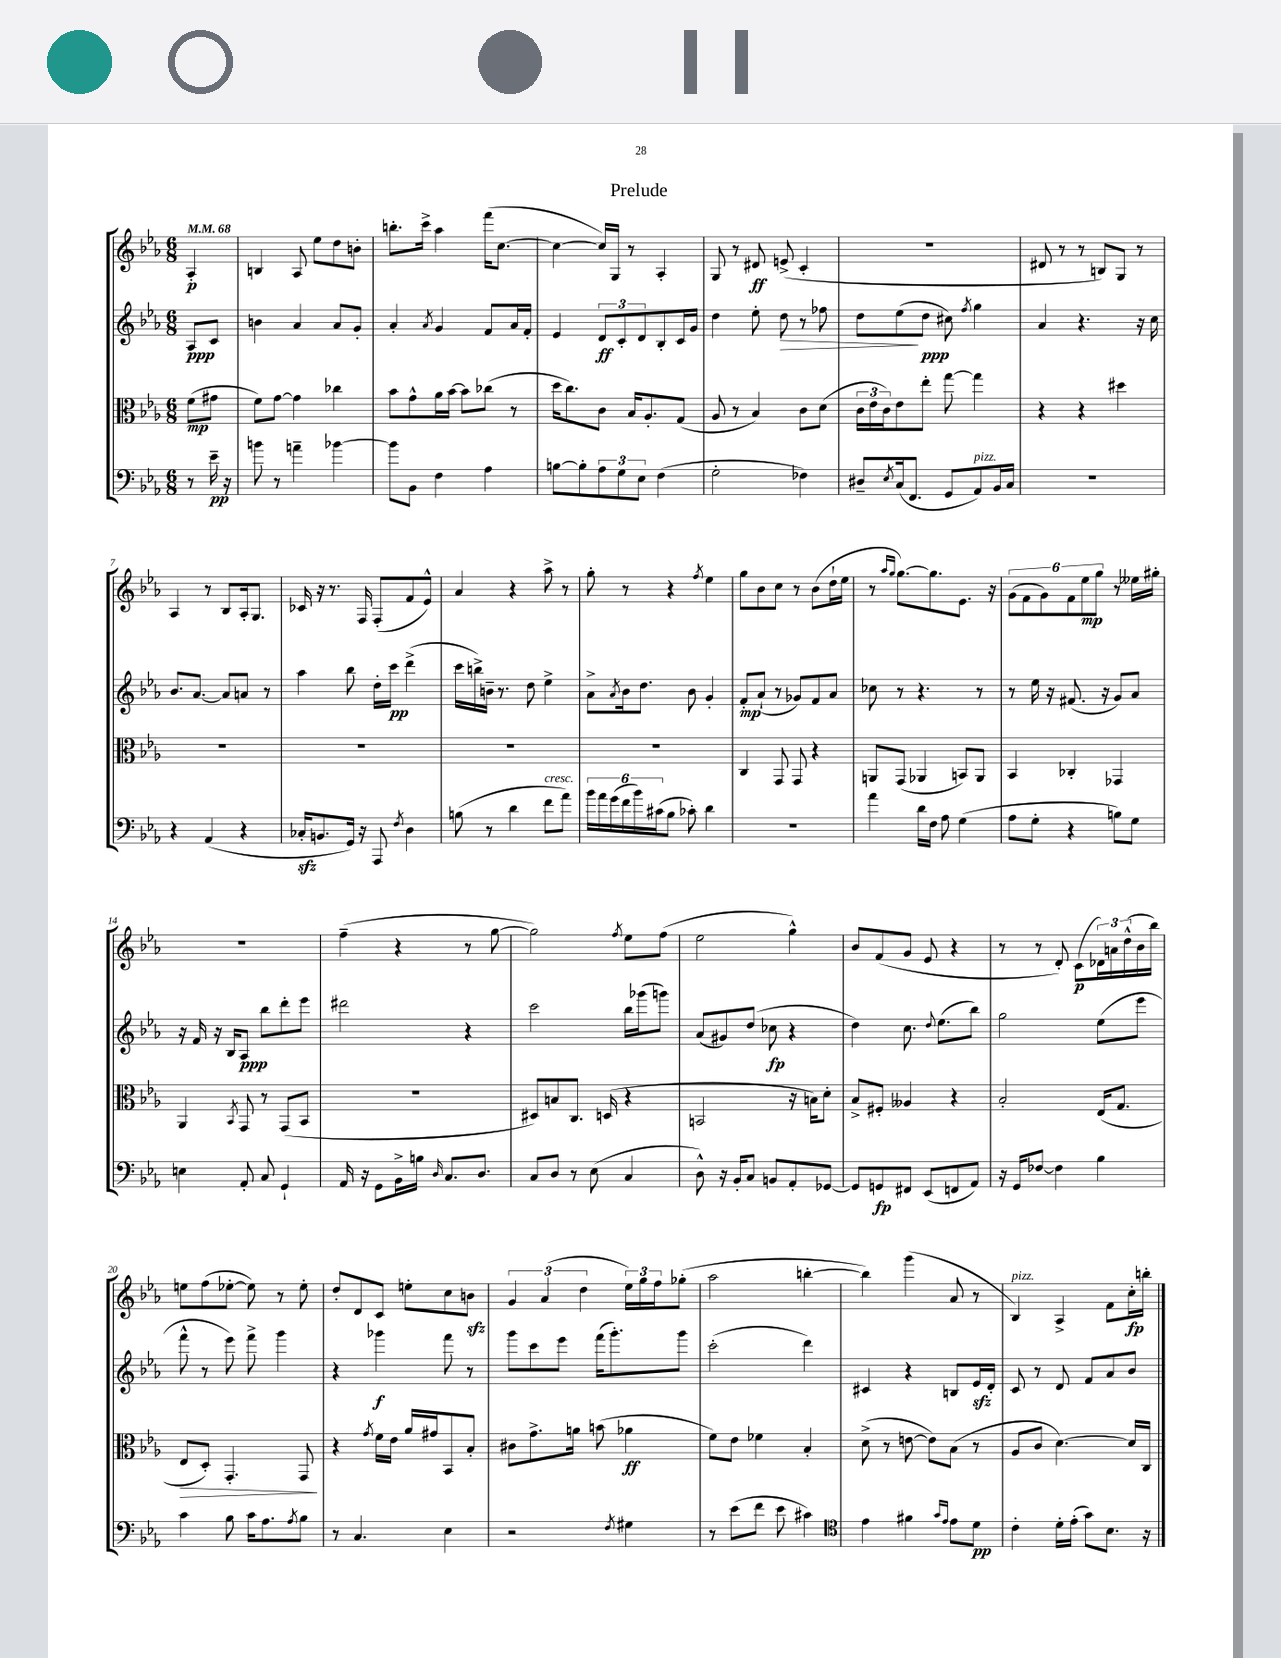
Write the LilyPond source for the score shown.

\header { title = "Prelude" }
<<
\new StaffGroup <<
\new Staff = "s0" {
    \clef treble \key ees \major \numericTimeSignature \time 6/8 \partial 4 \tempo 4 = 68
    aes4-.\p |
    b4 aes8 ees''8 d''8 b'8-. |
    b''8.-. c'''16-> aes''4 f'''16( c''8.~ |
    c''4~ c''16) g16 r8 aes4-. |
    g8 r8 dis'8\ff e'8->( c'4-. |
    R2. |
    dis'8 r8 r8 b8) g8 r8 |
    aes4 r8 bes8 aes16-. g8. |
    ces'16 r16 r8. f16 f8-.( f'8 ees'8-^) |
    aes'4 r4 aes''8-> r8 |
    g''8-. r8 r4 \acciaccatura { f''8 } ees''4 |
    g''8 bes'8 c''8 r8 bes'8( d''16-! ees''16 |
    r8 \grace { aes''16 g''16 } g''8.~) g''8. ees'8. r16 |
    \tuplet 6/4 { g'8( f'8 g'8) f'8 ees''8\mp g''8 } r8 eeses''16 gis''16-. |
    R2. |
    f''4--( r4 r8 g''8~ |
    g''2) \acciaccatura { f''8 } ees''8 f''8( |
    ees''2 g''4-^) |
    bes'8 f'8( g'8 ees'8 r4 |
    r8 r8 d'8-.) c'8\p( \tuplet 3/2 { des'16) a'16 d''16-^( } bes'16 bes''16) |
    e''8 f''8( ees''8~-. ees''8) r8 ees''8-. |
    d''8-. d'8 c'8 e''8-. c''8 b'8\sfz |
    \tuplet 3/2 { g'4 aes'4( d''4 } \tuplet 3/2 { ees''16) g''16 f''16 } ges''8-.( |
    aes''2 b''4~-. |
    b''4) g'''4( aes'8 r8 |
    bes4^\markup { \italic "pizz." }) aes4-> f'8 c''16-.\fp b''16-. \bar "|." |
}
\new Staff = "s1" {
    \clef treble \key ees \major \numericTimeSignature \time 6/8 \partial 4
    aes8\ppp c'8 |
    b'4 aes'4 aes'8 g'8-. |
    aes'4-. \acciaccatura { aes'8 } g'4 f'8 aes'16 f'16-. |
    ees'4 \tuplet 3/2 { d'8\ff c'8-. d'8 } bes8-. c'16 g'16 |
    d''4 ees''8-. d''8\> r8 fes''8 |
    d''8 ees''8\!( d''8\ppp cis''8) \acciaccatura { f''8 } g''4 |
    aes'4 r4. r16 c''16 |
    bes'8. aes'8.~ aes'8 a'8 r8 |
    aes''4 bes''8 d''16-. c'''16\pp d'''4->( |
    c'''16 b''16->) b'16-- r8. d''8 ees''4-> |
    aes'8-> \acciaccatura { aes'8 } bes'16 d''8. bes'8 g'4-. |
    f'8-.\mp aes'8-!( r8 ges'8) f'8 aes'8 |
    ces''8 r8 r4. r8 |
    r8 ees''16 r16 fis'8.( r16 g'8) aes'8 |
    r16 f'16 r16 bes16 aes8\ppp bes''8 d'''8-. ees'''8 |
    dis'''2 r4 |
    c'''2 bes''16 ges'''16( g'''8) |
    aes'8( gis'8) d''8( ces''8\fp r4 |
    d''4) c''8. \appoggiatura { d''8 } ees''8.( bes''8) |
    g''2 ees''8( ees'''8 |
    f'''8-^ r8 ees'''8) f'''8-> g'''4 |
    r4 ges'''4\f f'''8 r8 |
    g'''8 c'''8 ees'''8 f'''16( g'''8.-.) g'''8 |
    c'''2-.( d'''4) |
    cis'4 r4 b8 ees'16\sfz d'16-. |
    c'8 r8 d'8 f'8 aes'8 bes'8 \bar "|." |
}
\new Staff = "s2" {
    \clef alto \key ees \major \numericTimeSignature \time 6/8 \partial 4
    f'8\mp( gis'8 |
    f'8) g'8~ g'4 ces''4 |
    bes'8 g'8-^ aes'16 bes'16~ bes'8 ces''8( r8 |
    d''16 c''8.) c'8 bes16 aes8.-. g8( |
    aes8 r8 bes4) c'8 d'8( |
    \tuplet 3/2 { c'16 ees'16 c'16) } ees'8 ees''8-. g''8~ g''4 |
    r4 r4 dis''4 |
    R2. |
    R2. |
    R2. |
    R2. |
    c4 g,8 g,8 r4 |
    a,8 g,8( aes,4 b,8) aes,8 |
    bes,4 ces4-. ges,4 |
    aes,4 \acciaccatura { bes,8 } g,8 r8 g,8( bes,8 |
    R2. |
    dis8) b8 c8. d16( r4 |
    b,2 r16 b16) d'8-. |
    bes8-> fis8-. aeses4 r4 |
    bes2-. ees16( g8. |
    ees8\> d8-.) g,4.-. g,8\! |
    r4 \acciaccatura { g'8 } f'16 ees'16 aes'16 gis'16 bes,8 bes8-. |
    cis'8 g'8.-> a'16 b'8( aes'4\ff |
    f'8) ees'8 fes'4 bes4-. |
    d'8->( r8 e'8~ e'8) bes8( r8 |
    aes8 c'8 d'4.~) d'16 c16 \bar "|." |
}
\new Staff = "s3" {
    \clef bass \key ees \major \numericTimeSignature \time 6/8 \partial 4
    r8 ees'16--\pp r16 |
    b'8 r8 a'4-- bes'4~ |
    bes'8 bes,8 f4 aes4 |
    b8~ b8-. \tuplet 3/2 { aes8 g8 ees8 } f4( |
    g2-. fes4) |
    dis8-- \acciaccatura { ees8 } c16( f,8. g,8 aes,8^\markup { \italic "pizz." }) bes,16 c16 |
    R2. |
    r4 aes,4( r4 |
    ces16-.\sfz b,8. g,16) r16 aes,,8 \acciaccatura { f8 } d4 |
    b8( r8 d'4 f'8^\markup { \italic "cresc." } aes'8) |
    \tuplet 6/4 { bes'16 aes'16 g'16( f'16 bes'16) cis'16( } bes8 ces'8-.) d'4 |
    R2. |
    aes'4 d'16 f16 aes8 g4( |
    aes8 g8-. r4 b8) g8 |
    e4 aes,8-. c8 g,4-! |
    aes,16 r16 g,8 bes,16-> b16 \grace { d16 } c8. d8. |
    c8 d8 r8 ees8( c4 |
    d8-^) r16 bes,16-. c8 b,8 aes,8-. ges,8~ |
    ges,8 g,8\fp fis,8 ees,8( f,8 aes,8) |
    r16 g,16 fes8~ fes4 bes4 |
    c'4 bes8 c'16 aes8. \acciaccatura { aes8 } bes8 |
    r8 c4. ees4 |
    r2 \acciaccatura { f8 } gis4 |
    r8 ees'8( f'8 ees'8 cis'4) |
    \clef tenor ees'4 fis'4 \grace { g'16 ees'16 } ees'8 d'8\pp |
    c'4-. d'16-. ees'16-.( g'8) bes8. r16 \bar "|." |
}
>>
>>
